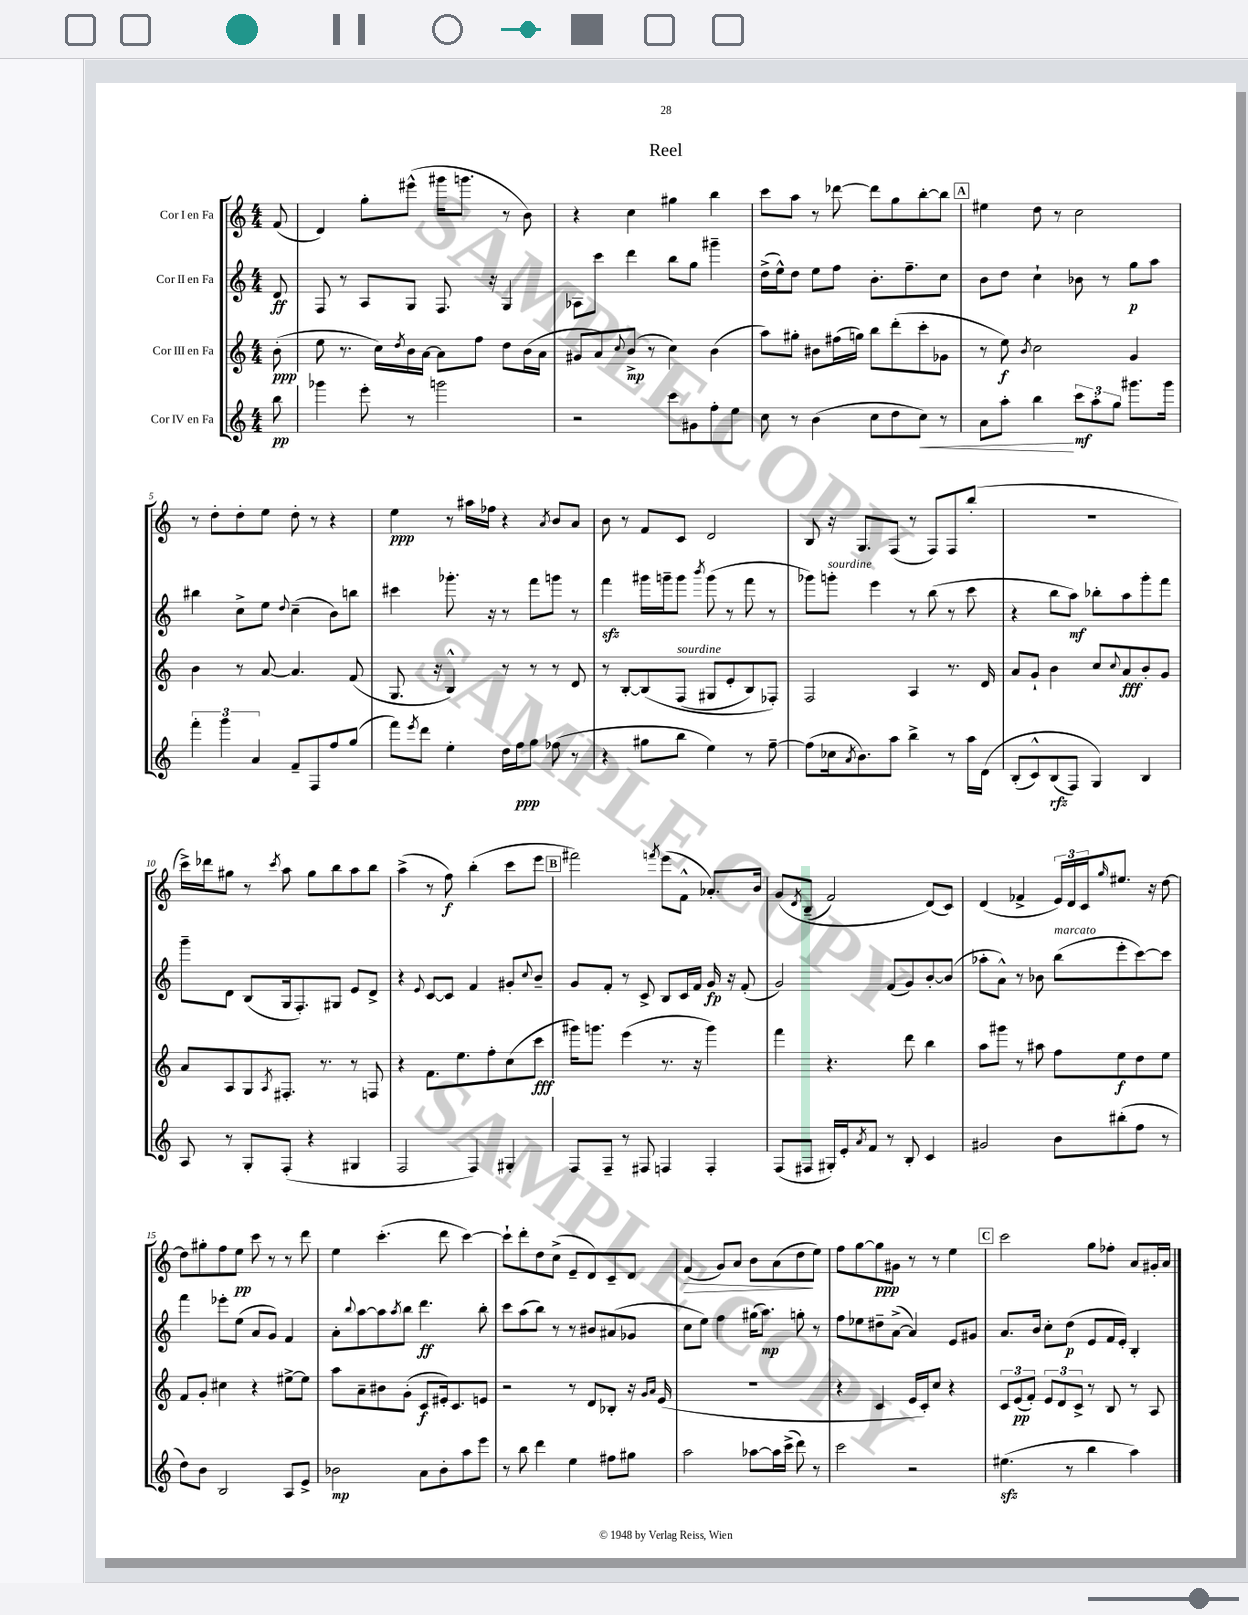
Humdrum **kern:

**kern	**dynam	**kern	**dynam	**kern	**dynam	**kern	**dynam
*part4	*part4	*part3	*part3	*part2	*part2	*part1	*part1
*staff4	*staff4	*staff3	*staff3	*staff2	*staff2	*staff1	*staff1
*I"Cor IV en Fa	*	*I"Cor III en Fa	*	*I"Cor II en Fa	*	*I"Cor I en Fa	*
*clefG2	*	*clefG2	*	*clefG2	*	*clefG2	*
*k[]	*	*k[]	*	*k[]	*	*k[]	*
*M4/4	*	*M4/4	*	*M4/4	*	*M4/4	*
=	=	=	=	=	=	=	=
8bb\	pp	(8b'\	ppp	8d/	ff	(8f/	.
=1	=1	=1	=1	=1	=1	=1	=1
4ggg-X\	.	8ee\	.	8F/	.	4d/)	.
.	.	8.r	.	8r	.	.	.
8eee'\	.	.	.	8A/L	.	8gg'\L	.
.	.	16cc\LL)	.	.	.	.	.
.	.	8qdd/	.	.	.	.	.
8r	.	16b\	.	8G/J	.	(8eee#X^^\J	.
.	.	[16a\JJ	.	.	.	.	.
2gggn\	.	8a\L]	.	8.F/	.	16ggg#X\KL	.
.	.	.	.	.	.	8.gggn\J	.
.	.	8ff\J	.	.	.	.	.
.	.	.	.	16r	.	.	.
.	.	8dd\L	.	4G/	.	8r	.
.	.	(16b\L	.	.	.	8b\)	.
.	.	16a\JJ	.	.	.	.	.
=2	=2	=2	=2	=2	=2	=2	=2
2r	.	8g#X/L	.	8A-X\L	.	4r	.
.	.	8a/)	.	8ccc\J	.	.	.
.	.	8qqcc/	.	.	.	.	.
.	.	(8b^/J	mp	4ddd\	.	4cc\	.
.	.	8r	.	.	.	.	.
8ccc\L	.	4cc\)	.	8bb\L	.	4gg#X\	.
8g#X\	.	.	.	8gg\J	.	.	.
8ff'\	.	(4b\	.	4ggg#X~\	.	4bb\	.
8ee\J	.	.	.	.	.	.	.
=3	=3	=3	=3	=3	=3	=3	=3
8cc\	.	8aa\L)	.	(16dd^\LL	.	8ccc\L	.
.	.	.	.	16ee^^\J)	.	.	.
8r	.	8gg#X'\J	.	8dd\J	.	8aa\J	.
(4b\	.	8b#X\L	.	8ee\L	.	8r	.
.	.	(16ff#X\L	.	8ff\J	.	[8ddd-X\	.
.	.	16ggn\JJ)	.	.	.	.	.
8cc\L	.	8bb\L	.	8.b'\L	.	8ddd-\L]	.
8dd\	.	(8ddd'\	.	.	.	8gg\	.
.	.	.	.	8.ff~\	.	.	.
!	!LO:HP:b	!	!	!	!	!	!
8cc\J)	<	8ccc'\	.	.	.	[8bb'\	.
8r	.	8g-X\J	.	8cc\J	.	8bb\J]	.
!!LO:REH:place=s1:t=A
=4	=4	=4	=4	=4	=4	=4	=4
8a\L	.	8r	.	8b\L	.	4ee#X\	.
8aa'\J	.	8ee\)	f	8dd\J	.	.	.
.	.	8qb/	.	.	.	.	.
4bb\	.	2cc\	.	4cc`\	.	8dd\	.
.	.	.	.	.	.	8r	.
12ccc\L	[ mf	.	.	8b-X\	.	2cc\	.
12aa'\	.	.	.	.	.	.	.
.	.	.	.	8r	.	.	.
12gg\J	.	.	.	.	.	.	.
8.ggg#X\L	.	4g/	.	8gg\L	p	.	.
.	.	.	.	8aa\J	.	.	.
16ggg#\Jk	.	.	.	.	.	.	.
!!LO:LB:g=z
=5	=5	=5	=5	=5	=5	=5	=5
6fff'\	.	4b\	.	4bb#X\	.	8r	.
.	.	.	.	.	.	8dd'\L	.
6ggg\	.	.	.	.	.	.	.
.	.	8r	.	8cc^\L	.	8dd'\	.
6a/	.	.	.	.	.	.	.
.	.	[8a/	.	8ee\J	.	8ee\J	.
.	.	.	.	8qqdd/	.	.	.
8f~/L	.	4.a/]	.	(4cc~\	.	8dd'\	.
8F/	.	.	.	.	.	8r	.
8ff/	.	.	.	8b\L)	.	4r	.
(8gg/J	.	(8f/	.	8bbn\J	.	.	.
=6	=6	=6	=6	=6	=6	=6	=6
8fff\L)	.	8.G/	.	4ccc#X\	.	4ee\	ppp
8qeee/	.	.	.	.	.	.	.
8ddd\J	.	.	.	.	.	.	.
.	.	16r	.	.	.	.	.
4ee'\	.	4B^^/)	.	8.ggg-X'\	.	8r	.
.	.	.	.	.	.	16aa#X\LL	.
.	.	.	.	16r	.	16ff-X\JJ	.
16dd\LL	.	8r	.	8r	.	4r	.
16ff\J	ppp	.	.	.	.	.	.
8gg\J	.	8r	.	8fff\L	.	.	.
.	.	.	.	.	.	8qa/	.
(8ff-X\	.	8r	.	8gggn\J	.	8b/L	.
8r	.	8d/	.	8r	.	8a/J	.
=7	=7	=7	=7	=7	=7	=7	=7
4r	.	8r	.	4fffzz\	.	8b\	.
.	.	[8B'/L	.	.	.	8r	.
8gg#X\L	.	(8B/]	.	16ggg#X\LL	.	8f/L	.
.	.	.	.	16gggn~\J	.	.	.
!	!	!LO:TX:a:i:t=sourdine	!	!	!	!	!
8bb\J	.	(8F/J	.	8ggg\J	.	8c/J	.
.	.	.	.	8qbbb/	.	.	.
4ee\)	.	8G#X/L	.	(8ggg\	.	2d/	.
.	.	8e'/	.	8r	.	.	.
8r	.	8B/)	.	8fff\	.	.	.
[8ff~\	.	8F-X'/J)	.	8r	.	.	.
=8	=8	=8	=8	=8	=8	=8	=8
(8ff\L]	.	2F/	.	8ggg-X\L)	.	8B/	.
!	!	!	!	!LO:TX:a:i:t=sourdine	!	!	!
16cc-X\k	.	.	.	8gggn'\J	.	16r	.
8qa/	.	.	.	.	.	.	.
8.b\)	.	.	.	.	.	8.G/L	.
.	.	.	.	4eee\	.	.	.
8aa\J	.	.	.	.	.	(8F/J	.
4bb^\	.	4A/	.	8r	.	8r	.
.	.	.	.	(8bb\	.	8F/L)	.
8r	.	8.r	.	8r	.	8F/	.
16aa\LL	.	.	.	8ccc\	.	(8bb'/J	.
(16d\JJ	.	16d/	.	.	.	.	.
=9	=9	=9	=9	=9	=9	=9	=9
(8B'/L	.	8a/L	.	4r	.	1r	.
8c^^/)	.	8g`/J	.	.	.	.	.
(8B/	rfz	4b\	.	8bb\L	.	.	.
8F/J)	.	.	.	8aa\J)	mf	.	.
4G/)	.	8cc/L	.	8bb-X'\L	.	.	.
.	.	8qqcc/	.	.	.	.	.
.	.	8a/	fff	8aa\	.	.	.
4B/	.	8b'/	.	8ggg'\	.	.	.
.	.	8g/J	.	8fff\J	.	.	.
!!LO:LB:g=z
=10	=10	=10	=10	=10	=10	=10	=10
8A/	.	8a/L	.	8ggg~\L	.	16ccc^\LL)	.
.	.	.	.	.	.	16ddd-X\J	.
8r	.	8A/	.	8d\J	.	8gg#X\J	.
8G'/L	.	8G/	.	(8B/L	.	8r	.
.	.	8qA/	.	.	.	8qccc/	.
(8F'/J	.	8.F#X'/J	.	16G/k	.	8aa\	.
.	.	.	.	8.F'/)	.	.	.
4r	.	.	.	.	.	8gg#\L	.
.	.	8.r	.	.	.	.	.
.	.	.	.	8G#X/J	.	8bb\	.
4G#X/	.	8r	.	8e/L	.	8aa\	.
.	.	8Fn/	.	8d^/J	.	8bb\J	.
=11	=11	=11	=11	=11	=11	=11	=11
2F/	.	4r	.	4r	.	(4aa^\	.
.	.	.	.	8qqe/	.	.	.
.	.	8.f\L	.	[8c/L	.	8r	.
.	.	.	.	8c/J]	.	8ff\)	f
.	.	8.ee\	.	.	.	.	.
4F/)	.	.	.	4f/	.	(4bb'\	.
.	.	8ff'\	.	.	.	.	.
4G#X'/	.	(8cc\	.	8g#X'/L	.	8ccc\L	.
.	.	.	.	8qqcc/	.	.	.
.	.	8ccc\J	fff	8b~/J	.	8eee\J	.
!!LO:REH:place=s1:t=B
=12	=12	=12	=12	=12	=12	=12	=12
8F/L	.	16ggg#X\KL)	.	8g/L	.	2fff#X\)	.
.	.	8.gggn\J	.	.	.	.	.
8F~/J	.	.	.	8f'/J	.	.	.
8r	.	(4eee\	.	8r	.	.	.
8F#X/	.	.	.	8c^/	.	.	.
.	.	.	.	.	.	8qfffn/	.
4Fn/	.	8.r	.	8B/L	.	(8eee\L	.
.	.	.	.	16c/L	.	8f^^\J	.
.	.	16r	.	16f/JJ	.	.	.
4F'/	.	4ggg\)	.	16g/	fp	8.a-X'/L)	.
.	.	.	.	16r	.	.	.
.	.	.	.	(8f'/	.	.	.
.	.	.	.	.	.	16b/Jk	.
=13	=13	=13	=13	=13	=13	=13	=13
(8F/L	.	4fff\	.	2g/)	.	(8g/L	.
.	.	.	.	.	.	8qd/	.
8F#X/J	.	.	.	.	.	(8B~/J	.
16G#X'/LL)	.	4.r	.	.	.	2f/)	.
16e'/J	.	.	.	.	.	.	.
8qa/	.	.	.	.	.	.	.
8f/J	.	.	.	.	.	.	.
8r	.	.	.	(8f/L	.	.	.
8B'/	.	8ddd\	.	8g/)	.	.	.
4c/	.	4bb\	.	[8b'/	.	(8d/L)	.
.	.	.	.	(8b/J]	.	8c/J)	.
=14	=14	=14	=14	=14	=14	=14	=14
2g#X/	.	8aa\L	.	8aa-X'\L	.	(4d/	.
.	.	8ggg#X\J	.	8a^^\J)	.	.	.
.	.	8r	.	8r	.	4f-X^/	.
.	.	8aa#X\	.	8b-X\	.	.	.
!	!	!	!	!LO:TX:a:i:t=marcato	!	!	!
8b\L	.	8ff\L	.	(8bb\L	.	24e/LL)	.
.	.	.	.	.	.	24d/	.
.	.	.	.	.	.	24c/J	.
.	.	.	.	.	.	16qqgg/	.
(8bb#X'\	.	8ee\	f	8eee'\	.	8.ee#X/J	.
8ff\J	.	8dd\	.	[8ccc\)	.	.	.
.	.	.	.	.	.	16r	.
8r	.	8ee\J	.	8ccc\J]	.	[8dd\	.
!!LO:LB:g=z
=15	=15	=15	=15	=15	=15	=15	=15
8dd\L)	.	8f/L	.	4fff\	.	8dd\L]	.
8b\J	.	8g'/J	.	.	.	8gg#X'\	.
2B/	.	4cc#X\	.	8eee-X'\L	.	8ff\	.
.	.	.	.	(8ee\J	.	8ee\J	pp
.	.	4r	.	8a/L	.	8ccc\	.
.	.	.	.	8g/J)	.	8r	.
8A/L	.	[8ee#X^\L	.	4f/	.	8r	.
8e^/J	.	8ee#\J]	.	.	.	8ddd\	.
=16	=16	=16	=16	=16	=16	=16	=16
2b-X\	mp	8aa\L	.	8a'\L	.	4ee\	.
.	.	.	.	8qqbb/	.	.	.
.	.	8a~\	.	[8aa\	.	.	.
.	.	8b#X\	.	8aa\]	.	(4.ccc'\	.
.	.	.	.	8qaa/	.	.	.
.	.	(8g'\J	.	8bb\J	.	.	.
8a\L	.	8c/L	f	4.ddd\	ff	.	.
8b-'\	.	16e#X'/k)	.	.	.	8ddd\	.
.	.	8.c/	.	.	.	.	.
8aa\	.	.	.	.	.	[4ccc\)	.
8eee\J	.	8en/J	.	8bb'\	.	.	.
=17	=17	=17	=17	=17	=17	=17	=17
8r	.	2r	.	8ccc\L	.	8ccc`\L]	.
8bb\	.	.	.	(8aa\	.	8ddd'\	.
4ddd\	.	.	.	8bb\J)	.	8dd\	.
.	.	.	.	8r	.	(8cc^\J	.
4ee\	.	8r	.	8r	.	8e~/L	.
.	.	8d/L	.	8b#X/L	.	8d/)	.
8ff#X\L	.	8B-X'/J	.	(8a#X/	.	8c~/	.
8gg#X\J	.	16r	.	8g-X/J	.	8d/J	.
.	.	16qqg/LL	.	.	.	.	.
.	.	16qqa/JJ	.	.	.	.	.
.	.	(16e/	.	.	.	.	.
=18	=18	=18	=18	=18	=18	=18	=18
!	!	!	!	!	!	!	!LO:HP:b
2aa\	.	1r	.	8cc\L	.	(4f/	>
.	.	.	.	8ee\J)	.	.	.
.	.	.	.	4ff\	.	8g/L)	.
.	.	.	.	.	.	8a/J	.
[8aa-X\L	.	.	.	(16gg#X\KL	.	8b\L	.
.	.	.	.	8.aa\J)	mp	.	.
16aa-\L]	.	.	.	.	.	(8a\	.
(16ccc^\JJ	.	.	.	.	.	.	.
8ddd\)	.	.	.	8ggn'\	.	8dd\	.
8r	.	.	.	8r	.	8ee\J)	]
=19	=19	=19	=19	=19	=19	=19	=19
2ccc\	.	4r	.	8ff\L	.	8ff\L	.
.	.	.	.	8ee-X\	.	[8gg\	.
.	.	4c/	.	8dd#X~\	.	8gg\]	ppp
.	.	.	.	([8a^\J	.	8g#X\J	.
2r	.	16e/LL	.	4a/])	.	8r	.
.	.	16c'/J)	.	.	.	.	.
.	.	8cc/J	.	.	.	8r	.
.	.	4r	.	8e/L	.	4ee\	.
.	.	.	.	8g#X/J	.	.	.
!!LO:REH:place=s1:t=C
=20	=20	=20	=20	=20	=20	=20	=20
(4.ee#Xzz\	.	12c/L	.	8.a/L	.	2ccc\	.
.	.	(12e/	pp	.	.	.	.
.	.	12f'/J)	.	.	.	.	.
.	.	.	.	16b/Jk	.	.	.
.	.	12e/L	.	8cc'\L	.	.	.
.	.	12d/	.	.	.	.	.
8r	.	.	.	(8dd\J	p	.	.
.	.	12c^/J	.	.	.	.	.
4bb\	.	8r	.	8e/L	.	8gg\L	.
.	.	8B/	.	16f/L	.	8ff-X'\J	.
.	.	.	.	16e'/JJ)	.	.	.
4aa\)	.	8r	.	4B'/	.	8a/L	.
.	.	8A/	.	.	.	16g#X'/L	.
.	.	.	.	.	.	16a/JJ	.
==	==	==	==	==	==	==	==
*-	*-	*-	*-	*-	*-	*-	*-
